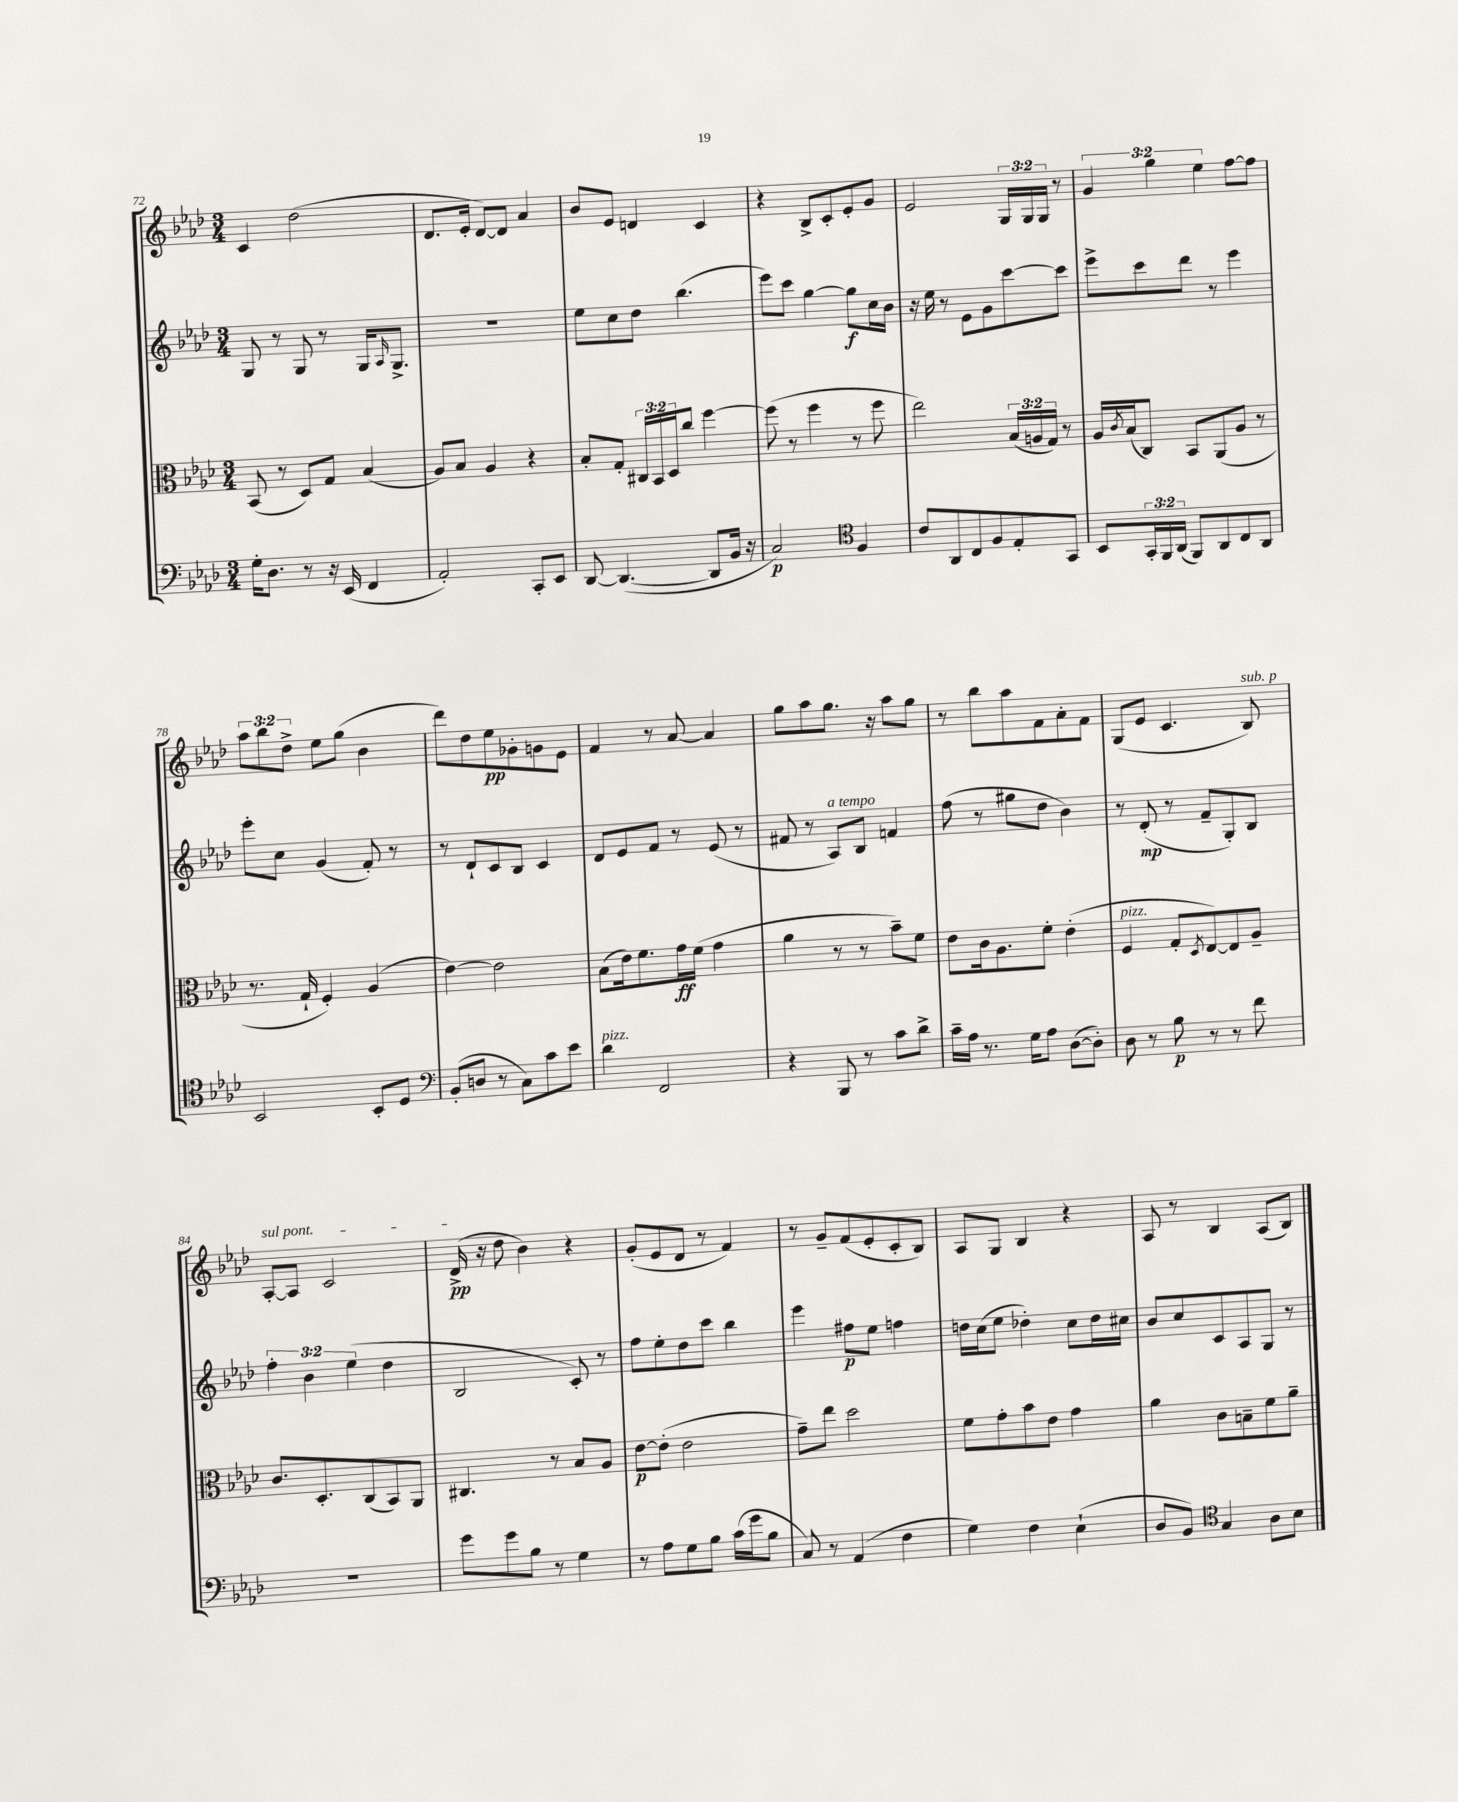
<<
\new StaffGroup <<
\new Staff = "s0" {
    \clef treble \key aes \major \numericTimeSignature \time 3/4 \override Staff.TupletNumber.text = #tuplet-number::calc-fraction-text
    c'4 des''2( |
    des'8. ees'16-. des'8~) des'8 aes'4 |
    bes'8 ees'8 d'4 c'4 |
    r4 bes8-> c'8-. ees'8-. g'8 |
    ees'2 \tuplet 3/2 { g16 g16 g16 } r8 |
    \tuplet 3/2 { g'4 g''4 ees''4 } f''8~ f''8 |
    \tuplet 3/2 { aes''8 bes''8 des''8-> } ees''8 g''8( bes'4 |
    des'''8) des''8 ees''8\pp ges'8-. g'8 ees'8 |
    f'4 r8 aes'8~ aes'4 |
    g''8 aes''8 g''8. r16 aes''8 g''8 |
    r8 bes''8 aes''8 f'8 aes'8-. f'8 |
    g8( ees'8 c'4. bes8^\markup { \italic "sub. p" }) |
    \once \override TextSpanner.bound-details.left.text = \markup { \italic "sul pont." } aes8~-.\startTextSpan aes8 c'2 |
    des'16->\pp\stopTextSpan( r16 des''8 bes'4) r4 |
    g'8-.( ees'8 des'8 r8 f'4) |
    r8 g'8-- f'8( ees'8-. c'8-. bes8) |
    aes8 g8 bes4 r4 |
    aes8 r8 bes4 aes8( bes8) \bar "|." |
}
\new Staff = "s1" {
    \clef treble \key aes \major \numericTimeSignature \time 3/4 \override Staff.TupletNumber.text = #tuplet-number::calc-fraction-text
    g8 r8 g8 r8 g16 \grace { aes16 } g8.-> |
    R2. |
    ees''8 c''8 des''8 bes''4.( |
    ees'''8) c'''8 g''4~ g''8\f c''16 bes'16 |
    r16 ees''16 r8 ees'8 g'8 c'''8~ c'''8 |
    ees'''8-> c'''8 des'''8 r8 ees'''4 |
    ees'''8-. c''8 g'4( f'8-.) r8 |
    r8 des'8-! c'8 bes8 c'4 |
    des'8 ees'8 f'8 r8 ees'8( r8 |
    fis'8 r8 aes8^\markup { \italic "a tempo" }) bes8 f'4 |
    f''8( r8 gis''8 des''8 bes'4) |
    r8 des'8-.\mp( r8 f'8-- g8-.) bes8 |
    \tuplet 3/2 { f''4-. bes'4 ees''4( } des''4 |
    bes2 c'8-.) r8 |
    f''8 ees''8-. des''8 c'''8 bes''4 |
    ees'''4 fis''8\p ees''8 f''4 |
    d''16 c''16( ees''8 des''4-.) c''8 des''16 cis''16 |
    bes'8 c''8 c'8 aes8 g8 r8 \bar "|." |
}
\new Staff = "s2" {
    \clef alto \key aes \major \numericTimeSignature \time 3/4 \override Staff.TupletNumber.text = #tuplet-number::calc-fraction-text
    bes,8( r8 des8) g8 bes4( |
    aes8) bes8 aes4 r4 |
    bes8-. g8-. \tuplet 3/2 { cis16 bes,16 des16 } c''8 f''4~ |
    f''8( r8 f''4 r8 f''8 |
    ees''2) \tuplet 3/2 { bes16( a16 g16) } r8 |
    aes16 \acciaccatura { c'8 } bes16( c8) bes,8 aes,8( aes8 r8 |
    r8. g16-! f4-.) aes4( |
    ees'4~) ees'2 |
    bes8( ees'16) f'8. g'16\ff f'16( g'4 |
    aes'4 r8 r8 bes'8--) f'8 |
    ees'8 c'16 aes8. f'8-. ees'4-.( |
    f4^\markup { \italic "pizz." } g8-. \acciaccatura { des8 } ees8~) ees8 aes8-- |
    c'8. des8.-. c8( bes,8) aes,8 |
    cis4. r8 bes8 aes8 |
    ees'8~\p ees'8-.( ees'2 |
    g'8--) ees''8 des''2 |
    f'8 g'8-. bes'8 ees'8 g'4 |
    aes'4 c'8 b8-- f'8 aes'8-- \bar "|." |
}
\new Staff = "s3" {
    \clef bass \key aes \major \numericTimeSignature \time 3/4 \override Staff.TupletNumber.text = #tuplet-number::calc-fraction-text
    g16-. des8. r8 r16 ees,16( f,4 |
    aes,2-.) c,8-. ees,8 |
    des,8~ des,4.~( des,8 bes,16 r16 |
    c2\p) \clef tenor f4 |
    c'8 aes,8 c8 f8 ees8-. g,8 |
    bes,8 \tuplet 3/2 { g,16-. f,16 aes,16( } f,8) aes,8 c8 aes,8 |
    bes,2 bes,8-. des8 |
    \clef bass bes,8-.( d8 r8 c8) c'8 ees'8 |
    des'4^\markup { \italic "pizz." } f,2 |
    r4 bes,,8 r8 c'8 des'8-> |
    c'16-- aes16 r8. g16 aes8 des8~( des8-.) |
    des8 r8 bes8\p r8 r8 f'8 |
    R2. |
    g'8 g'8 bes8 r8 g4 |
    r8 aes8 g8 bes8 c'16( g'16 bes8 |
    c8) r8 aes,4( f4 |
    g4) f4 ees4-!( |
    des8 bes,8) \clef tenor g4 aes8 bes8 \bar "|." |
}
>>
>>
\layout { \context { \Score currentBarNumber = #72 } }
